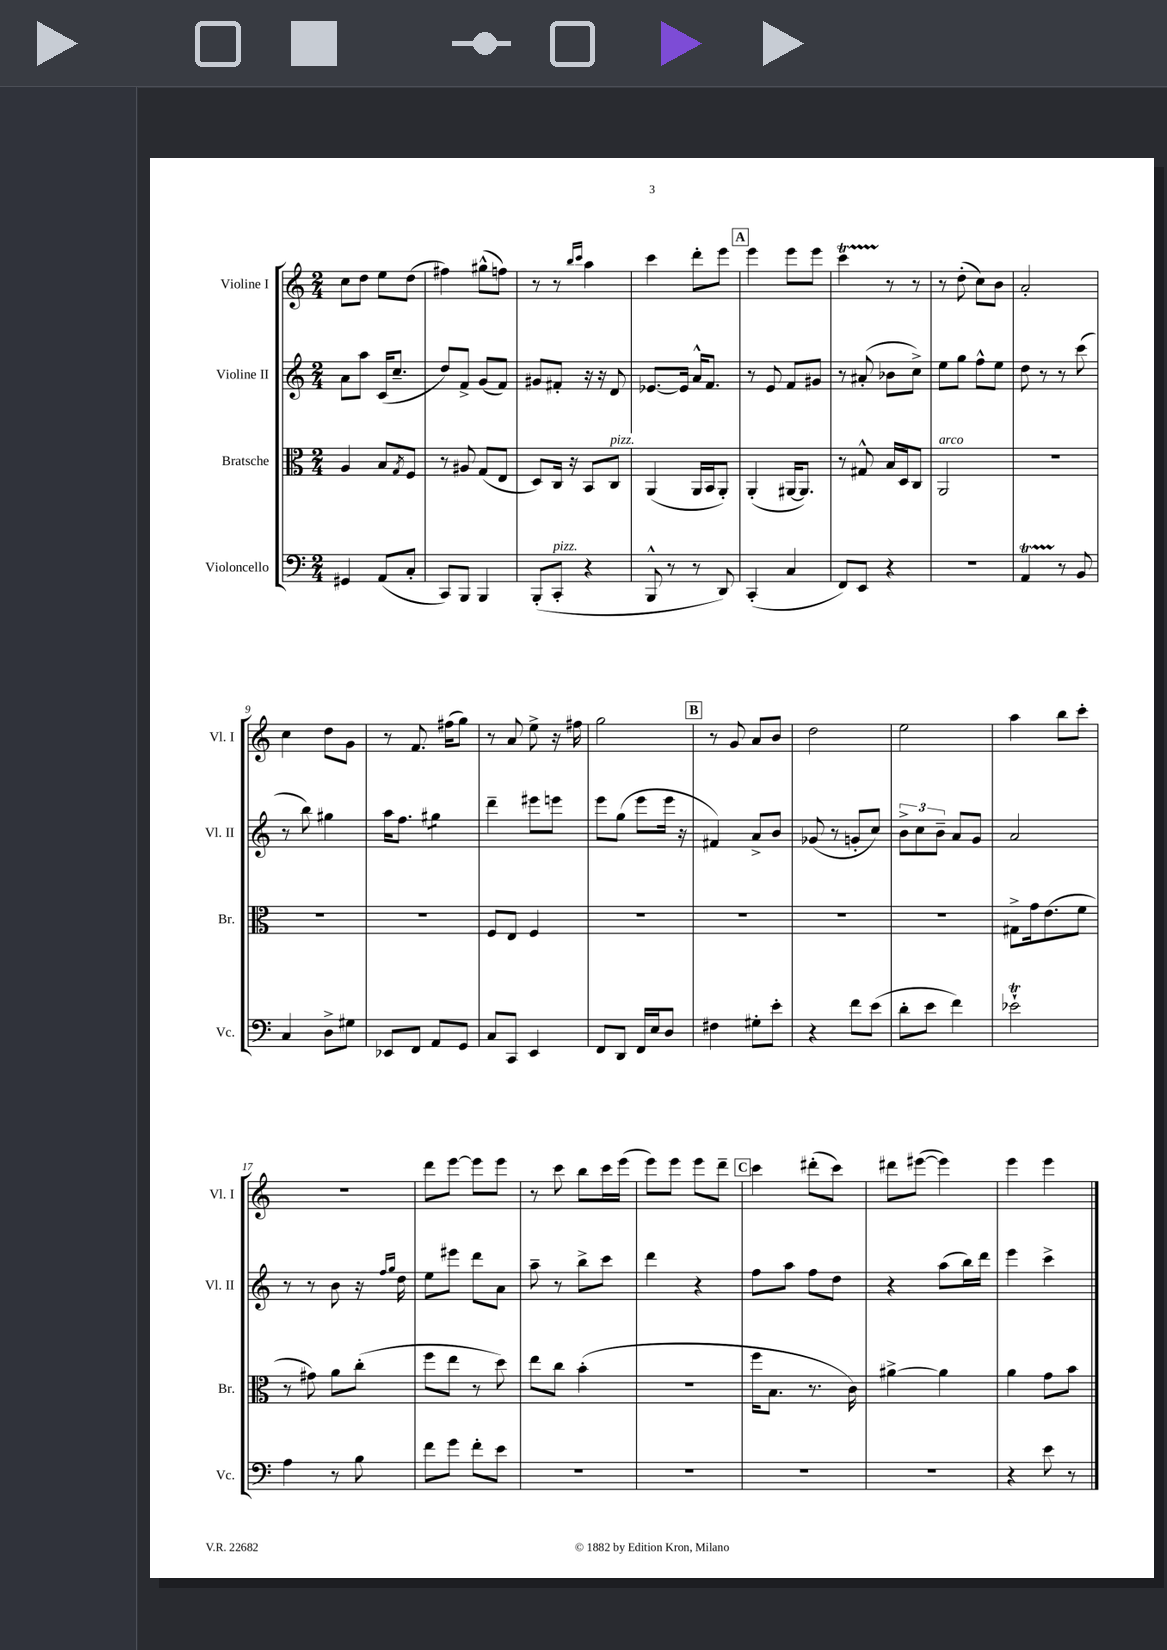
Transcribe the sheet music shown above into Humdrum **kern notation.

**kern	**kern	**kern	**kern
*staff4	*staff3	*staff2	*staff1
*clefF4	*clefC3	*clefG2	*clefG2
*k[]	*k[]	*k[]	*k[]
*M2/4	*M2/4	*M2/4	*M2/4
4GG#/	4A/	8a\L	8cc\L
.	.	8aa\J	8dd\J
(8AA/L	8B/L	(16c/LK	8ee\L
.	.	8.cc~/J	.
.	8qG/	.	.
8C'/J	8F/J	.	(8dd\J
=	=	=	=
8CC/L)	8r	8dd/L)	4ff#\)
8BBB/J	8A#/	8f^/J	.
4BBB/	(8G/L	(8g/L	(8gg#^^\L
.	8E/J	8f/J)	8ff\J)
=	=	=	=
(8BBB'/L	8D/L)	8g#/L	8r
8CC'/J	16C/Jk	8f#'/J	8r
.	16r	.	.
.	.	.	16qqbb/LL
.	.	.	16qqccc/JJ
4r	8BB/L	16r	4aa\
.	.	16r	.
.	8C/J	8d/	.
=	=	=	=
8BBB^^/	(4AA/	[8.e-/L	4ccc\
8r	.	.	.
.	.	16e-/]Jk	.
8r	16AA/LL	16a^^/LK	8ddd'\L
.	16BB/J	8.f/J	.
8DD/)	8AA'/J)	.	8eee\J
=	=	=	=
(4CC'/	(4AA'/	8r	4eee\
.	.	8e/	.
4C/	[16AA#/LK	8f/L	8eee\L
.	8.AA#/]J)	.	.
.	.	8g#/J	8eee\J
=	=	=	=
8FF/L)	8r	8r	4ccc\
8EE/J	8G#^^/	(8a#'/	.
4r	16B/LL	8b-\L	8r
.	16D/J	.	.
.	8C/J	8cc^\J)	8r
=	=	=	=
2r	2AA/	8ee\L	8r
.	.	8gg\J	(8dd'\
.	.	8ff^^\L	8cc\L)
.	.	8ee\J	8b\J
=	=	=	=
4AA/	2r	8dd\	2a'/
.	.	8r	.
8r	.	8r	.
8BB/	.	(8ccc\	.
=	=	=	=
4C/	2r	8r	4cc\
.	.	8bb\)	.
8D^\L	.	4gg#\	8dd\L
8G#\J	.	.	8g\J
=	=	=	=
8EE-/L	2r	16aa\LK	8r
.	.	8.ff\J	.
8FF/J	.	.	8.f/
8AA/L	.	4gg#\	.
.	.	.	(16ff#\LK
8GG/J	.	.	8gg\J)
=	=	=	=
8C/L	8F/L	4ddd~\	8r
8CC/J	8E/J	.	8a/
4EE/	4F/	8eee#\L	8ee^\
.	.	8eee\J	16r
.	.	.	16ff#\
=	=	=	=
8FF/L	2r	8eee\L	2gg\
8DD/J	.	(8gg\J	.
16FF/LL	.	8eee\L	.
16E/J	.	.	.
8D/J	.	16eee\Jk	.
.	.	16r	.
=	=	=	=
4F#\	2r	4f#/)	8r
.	.	.	8g/
8G#'\L	.	8a^/L	8a/L
8e'\J	.	8b/J	8b/J
=	=	=	=
4r	2r	(8g-/	2dd\
.	.	8r	.
8f\L	.	8g'/L	.
(8e\J	.	8cc/J)	.
=	=	=	=
8d'\L	2r	12b^\L	2ee\
.	.	12cc\	.
8e\J	.	.	.
.	.	12b~\J	.
4f\)	.	8a/L	.
.	.	8g/J	.
=	=	=	=
2e-`\	8G#^\L	2a/	4aa\
.	16g\k	.	.
.	(8.e\	.	.
.	.	.	8bb\L
.	8f\J	.	8ccc'\J
=	=	=	=
4A\	8r	8r	2r
.	8g#\)	8r	.
8r	8a\L	8b\	.
8B\	(8cc'\J	16r	.
.	.	16qqff/LL	.
.	.	16qqgg/JJ	.
.	.	16dd\	.
=	=	=	=
8f\L	8ff\L	8ee\L	8ddd\L
8g\J	8ee\J	8eee#\J	[8eee\J
8f'\L	8r	8ddd\L	8eee\]L
8e\J	8dd\)	8a\J	8eee\J
=	=	=	=
2r	8ee\L	8aa~\	8r
.	8cc\J	8r	8ccc\
.	(4b'\	8bb^\L	8bb\L
.	.	8ccc\J	16ccc\L
.	.	.	(16eee\JJ
=	=	=	=
2r	2r	4ddd\	8eee\L)
.	.	.	8eee\J
.	.	4r	8eee\L
.	.	.	8ddd~\J
=	=	=	=
2r	16ff\LK	8ff\L	4ccc\
.	8.B\J	.	.
.	.	8aa\J	.
.	8.r	8ff\L	(8ddd#'\L
.	.	8dd\J	8ccc\J)
.	16c\)	.	.
=	=	=	=
2r	[4a#^\	4r	8ddd#\L
.	.	.	([8eee#\J
.	4a#\]	(8aa\L	4eee#\])
.	.	16bb\L)	.
.	.	16ddd\JJ	.
=	=	=	=
4r	4a\	4eee\	4eee\
8e\	8g\L	4ccc^\	4eee\
8r	8b\J	.	.
==	==	==	==
*-	*-	*-	*-
